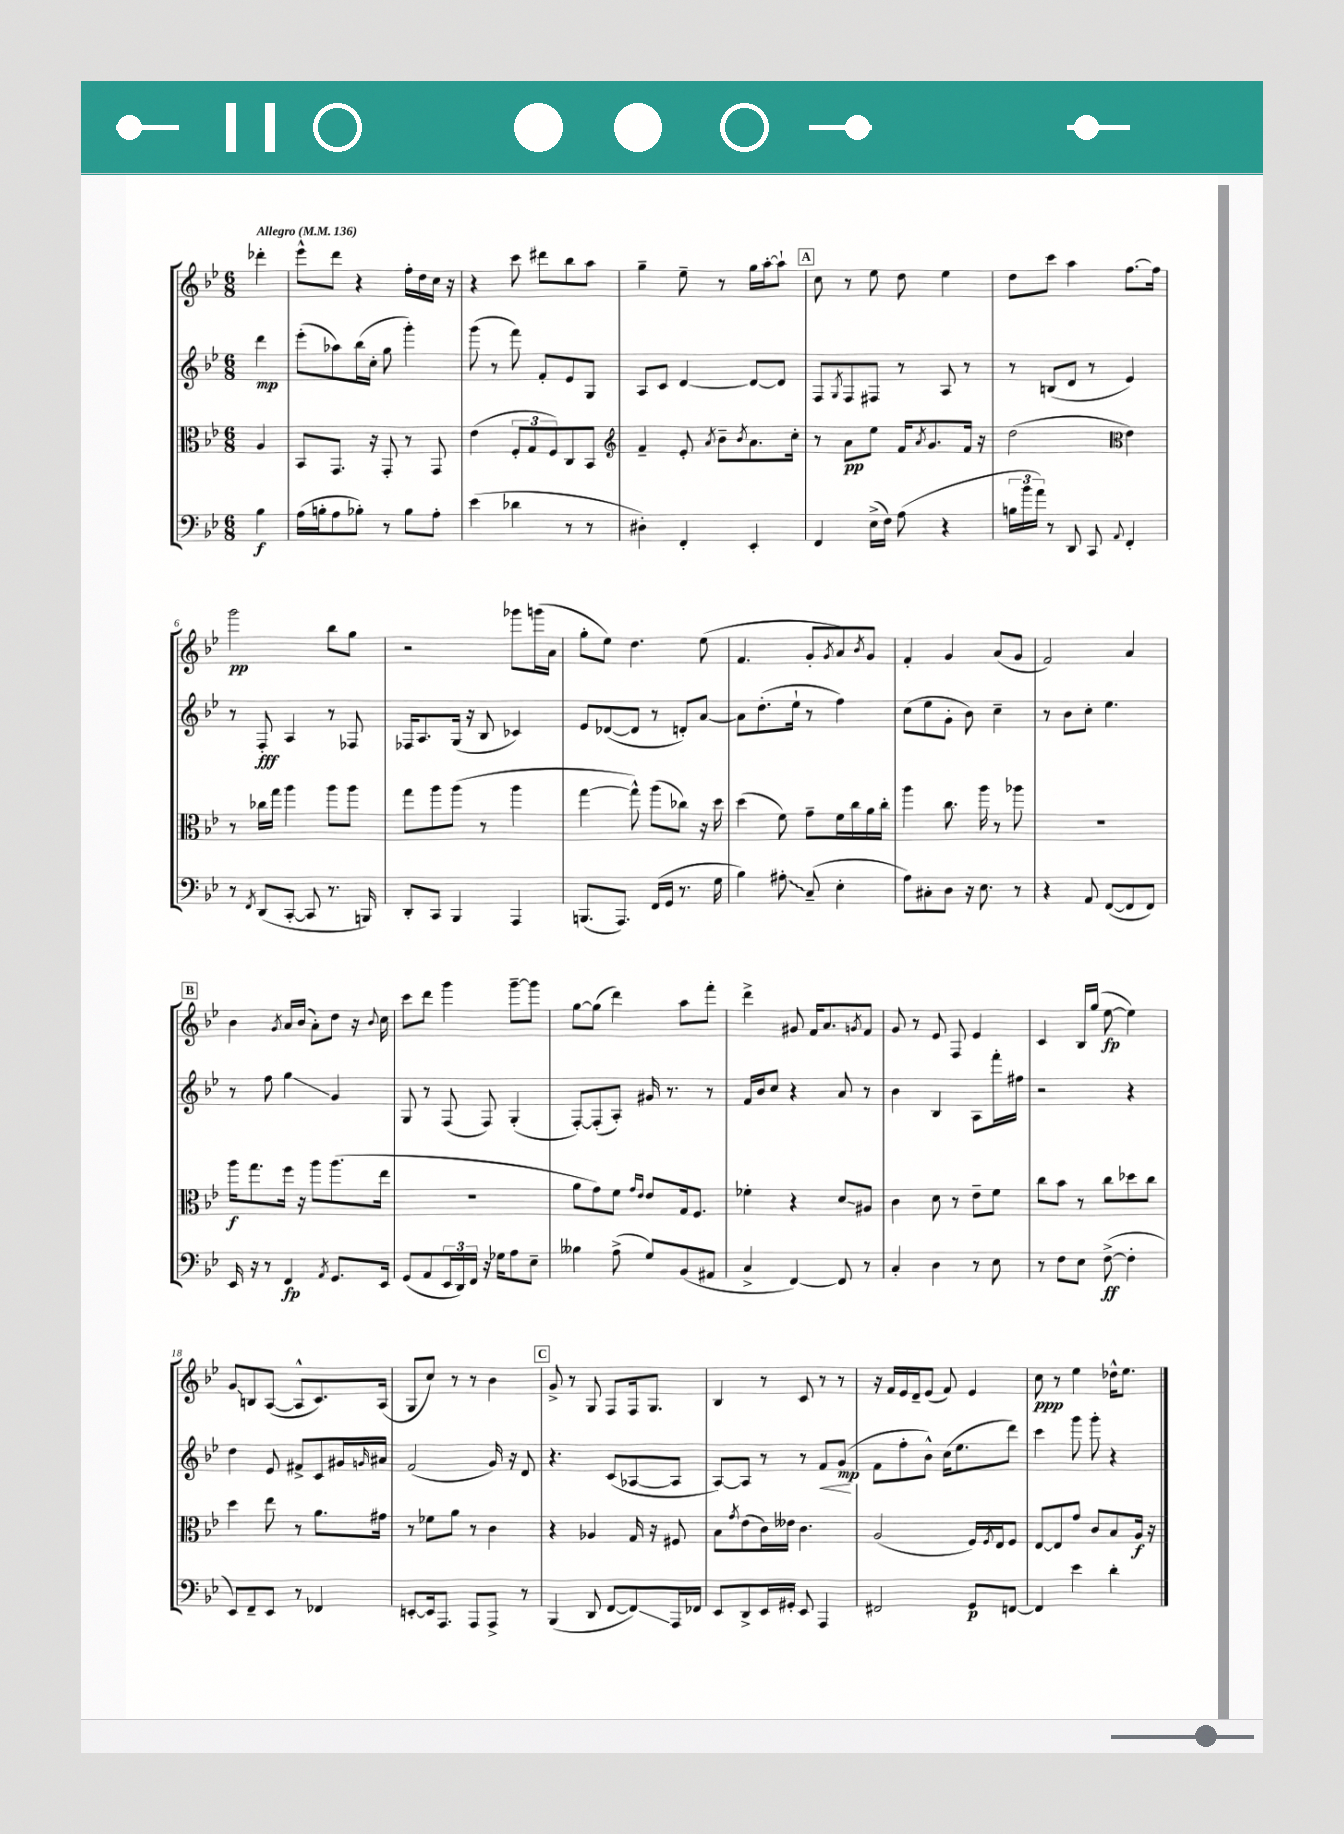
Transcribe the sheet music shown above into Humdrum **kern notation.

**kern	**kern	**kern	**kern
*staff4	*staff3	*staff2	*staff1
*clefF4	*clefC3	*clefG2	*clefG2
*k[b-e-]	*k[b-e-]	*k[b-e-]	*k[b-e-]
*M6/8	*M6/8	*M6/8	*M6/8
*MM136	*MM136	*MM136	*MM136
4B-	4A	4ddd	4ddd-'
=	=	=	=
(16A	8BB-	(8eee-'	8eee-^^
16B'	.	.	.
8A	8.GG	8aa-)	8ddd
8B-')	.	(16bb-	4r
.	16r	16cc'	.
8r	8GG'	8gg	.
8B-	8r	4ggg')	16ff'
.	.	.	16dd
8A'	8GG	.	16cc
.	.	.	16r
=	=	=	=
(4e-	(4e-	(8ggg	4r
.	.	8r	.
4d-	12F'	8fff)	8ccc
.	12G	.	.
.	.	8f'	8ddd#
.	12F)	.	.
8r	8C	8e-	8bb-
8r	8BB-	8G	8aa
=	=	=	=
*	*clefG2	*	*
4D#')	4f~	8A	4gg~
.	.	8c	.
4FF'	8e-'	[4d	8ee-~
.	8qa	.	.
.	8b-~	.	8r
.	8qb-	.	.
4EE-'	8.a	8d_	16gg
.	.	.	[16aa'
.	.	8d]	8aa`]
.	16cc'	.	.
=	=	=	=
4FF	8r	8F	8cc
.	.	8qG	.
.	8a	8F	8r
(16E-^	8ee-	8F#	8ee-
16F)	.	.	.
(8A	16f	8r	8dd
.	8qa	.	.
.	8.g	.	.
4r	.	8A	4ee-
.	16f	8r	.
.	16r	.	.
=	=	=	=
24B	(2dd	8r	8dd
24b-	.	.	.
24a)	.	.	.
8r	.	(8B	8ccc
8DD	.	8d	4aa
8CC	.	8r	.
*	*clefC3	*	*
8qqAA	.	.	.
4FF'	4e-)	4e-)	[8.ff
.	.	.	16ff]
=	=	=	=
8r	8r	8r	2ggg
8qFF	.	.	.
(8DD	16cc-	8F'	.
.	16gg	.	.
[8CC'	4aa	4A	.
8CC]	.	.	.
8.r	8aa	8r	8bb-
.	8aa	8F-	8gg
16BBB)	.	.	.
=	=	=	=
8DD'	8gg	16F-	2r
.	.	8.A	.
8CC	8aa	.	.
4BBB-	(8aa	(16G	.
.	.	16r	.
.	8r	8B-	.
4AAA	4aa	4c-)	8ggg-
.	.	.	(16ggg
.	.	.	16a
=	=	=	=
(8.BBB	[4gg	8e-	8gg'
.	.	([8d-	8ee-)
8.AAA)	.	.	.
.	8gg^^])	8d-]	4.dd
(16FF	(8aa	8r	.
16GG	.	.	.
8.r	8cc-)	8d')	.
.	16r	[8a	(8ee-
16G	16dd	.	.
=	=	=	=
4B-)	(4dd	8a]	4.f
.	.	(8.dd'	.
8A#'	8f)	.	.
.	.	16ee-`	.
(8C~	8g~	8r	8g'
.	.	.	8qg
4E-'	16f	4ff)	8a)
.	16cc	.	.
.	.	.	8qb-
.	16a	.	8g
.	16cc'	.	.
=	=	=	=
8A)	4aa	(8cc	4f'
8C#'	.	8ee-	.
8D	8.cc	8g'	4g
16r	.	8b-)	.
8.E-	16aa	.	.
.	8r	4cc~	(8a
8r	8aa-	.	8g
=	=	=	=
4r	2.r	8r	2f)
.	.	8b-	.
8AA	.	8cc'	.
([8FF	.	4.ee-	.
8FF]	.	.	4a
8FF)	.	.	.
=	=	=	=
16EE-	16aa	8r	4b-
16r	8.gg	.	.
8r	.	8ff	.
.	.	.	8qg
4FF	16ff	4gg	16a
.	16r	.	(16b-
.	8aa	.	8a')
8qAA	.	.	.
8.GG	(8.aa	4g	8dd
.	.	.	16r
.	.	.	8qqb-
16EE-	16ee-	.	16cc
=	=	=	=
(8GG	2.r	8G	8ccc
8AA	.	8r	8ddd
24EE-	.	(8F	4ggg
24DD)	.	.	.
24FF	.	.	.
16r	.	8F)	.
16G-	.	.	.
8A	.	(4G'	[8ggg~
8E-~	.	.	8ggg]
=	=	=	=
4B--	8a	[8F')	[8gg
.	8g)	(8F']	(8gg]
(8A^	8f	8A')	4ddd)
.	16qqg	.	.
.	16qqe-	.	.
8G)	8e-	16g#	.
.	.	8.r	.
(8BB-	16G	.	8aa
.	8.F	.	.
8AA#	.	8r	8fff'
=	=	=	=
4C^	4f-'	16f	4ddd^
.	.	16b-	.
.	.	8cc	.
[4FF)	4r	4r	8g#
.	.	.	16f
.	.	.	8.a
8FF]	8d	8a	.
.	.	.	8qg
8r	8A#	8r	8f
=	=	=	=
4C'	4c	4b-	8g
.	.	.	8r
4D	8d	4B-	8e-
.	8r	.	8F
8r	8e-~	8A	4e-
8E-	8f	16fff'	.
.	.	16ff#	.
=	=	=	=
8r	8cc	2r	4c
8F	8b-	.	.
8E-	8r	.	16B-
.	.	.	(16gg
([8F^	8cc	.	[8ee-
4F']	8dd-	4r	4ee-])
.	8cc	.	.
=	=	=	=
8EE-)	4dd	4dd	8g
8FF~	.	.	8B
8EE-	8ee-	8e-	([8A
8r	8r	8f#^	8A^^]
4FF-	8.a	8c	8.c)
.	.	16g#	.
.	.	16qqg	.
.	16g#	16a#	(16A
=	=	=	=
[8EE'	8r	(2f	8G
16EE]	8f-	.	8cc)
8.AAA	.	.	.
.	8a	.	8r
8AAA	8r	.	8r
8AAA^	4c	16g)	4b-
.	.	16r	.
8r	.	8d	.
=	=	=	=
(4BBB-	4r	4.r	8g^
.	.	.	8r
8DD	4A-	.	8G
[8FF	.	(8c	8F
8FF])	16G	[8A-	16F
.	16r	.	8.G
16AAA	8F#	8A-]	.
16FF-	.	.	.
=	=	=	=
8EE-	8B-	[8A)	4B-
.	8qg	.	.
8DD^	(8e-	8A]	.
16EE-	16c)	8r	8r
16GG#'	16e--	.	.
8EE-	4.c	8r	8c
4AAA	.	8f	8r
.	.	(8g	8r
=	=	=	=
2FF#	(2A	8f	16r
.	.	.	16f
.	.	8ff'	16e-
.	.	.	16d~
.	.	8b-^^)	(8e-
.	.	(16cc	8f)
.	.	8.ee-	.
8GG	16F)	.	4e-
.	8qF	.	.
.	16E-	.	.
[8FF	8F	8ddd)	.
=	=	=	=
4FF]	[8E-	4ccc	8cc
.	8E-]	.	8r
4e-	8g	8ggg	4ee-
.	8c	8ggg'	.
4d'	8B-	4r	16dd-^^
.	.	.	8.ee-
.	16A	.	.
.	16r	.	.
==	==	==	==
*-	*-	*-	*-
